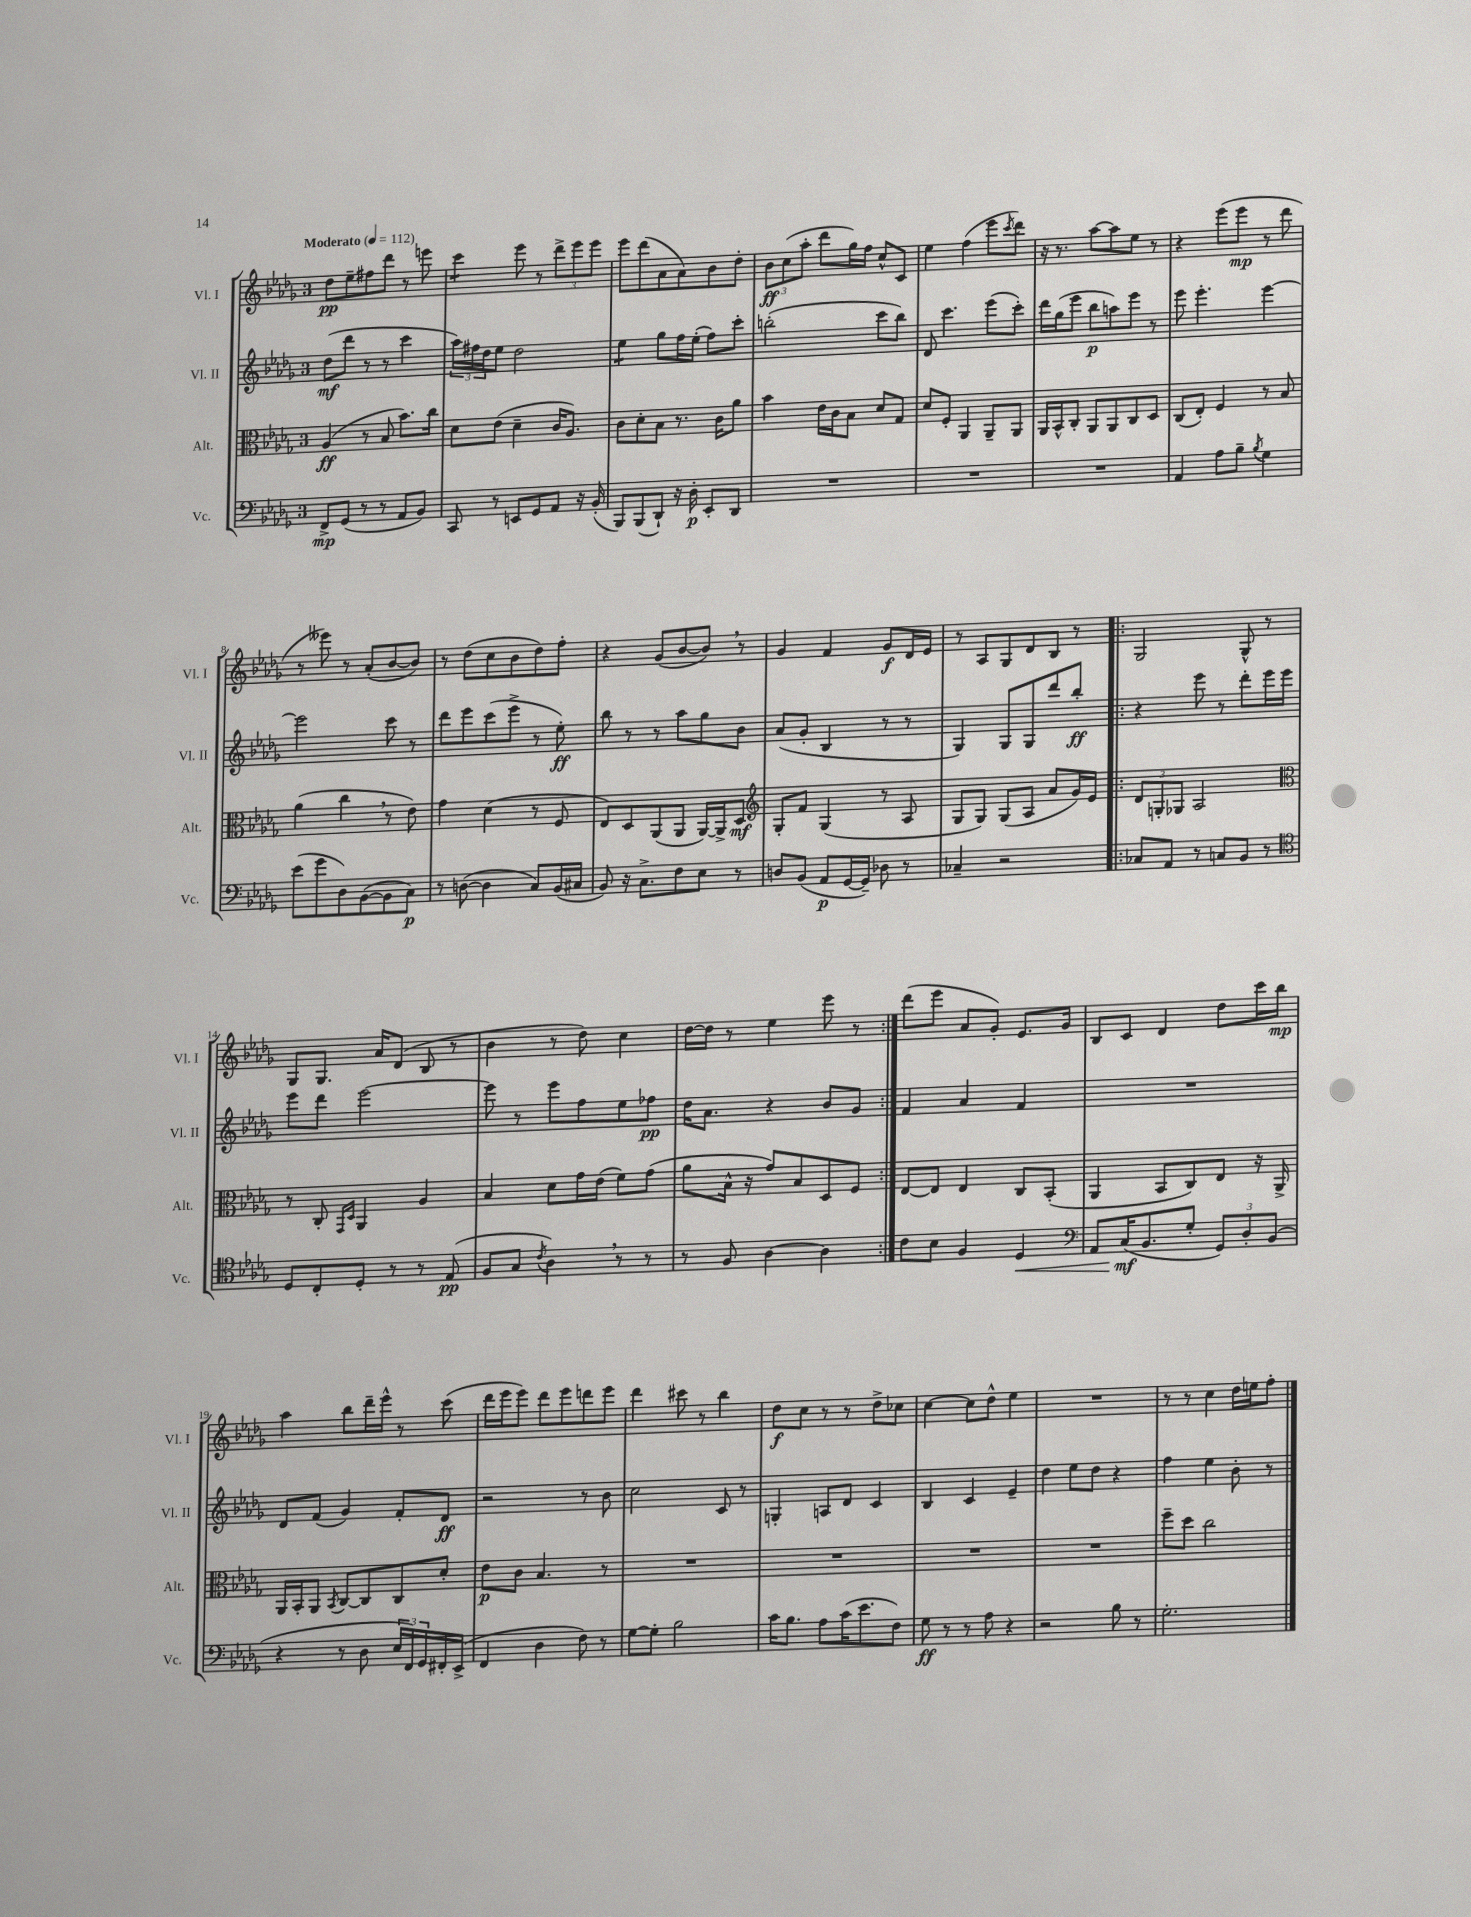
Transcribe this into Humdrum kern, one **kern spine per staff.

**kern	**dynam	**kern	**dynam	**kern	**dynam	**kern	**dynam
*part4	*part4	*part3	*part3	*part2	*part2	*part1	*part1
*staff4	*staff4	*staff3	*staff3	*staff2	*staff2	*staff1	*staff1
*I"Vc.	*	*I"Alt.	*	*I"Vl. II	*	*I"Vl. I	*
*I'Vc.	*	*I'Alt.	*	*I'Vl. II	*	*I'Vl. I	*
*clefF4	*	*clefC3	*	*clefG2	*	*clefG2	*
*k[b-e-a-d-g-]	*	*k[b-e-a-d-g-]	*	*k[b-e-a-d-g-]	*	*k[b-e-a-d-g-]	*
*M3/4	*	*M3/4	*	*M3/4	*	*M3/4	*
*MM112	*	*MM112	*	*MM112	*	*MM112	*
=1	=1	=1	=1	=1	=1	=1	=1
!	!	!	!	!	!	!LO:TX:a:B:t=Moderato	!
8FF^/L	mp	(4A-/	ff	(8dd-\L	mf	8dd-\L	pp
(8GG-/J	.	.	.	8ddd-\J	.	8ee-~\	.
8r	.	8r	.	8r	.	8ff#X\	.
8r	.	8B-/	.	8r	.	8ddd-\J	.
8AA-/L	.	8.b-\L)	.	4ccc\	.	8r	.
8BB-/J)	.	.	.	.	.	8eeen\	.
.	.	16cc\Jk	.	.	.	.	.
=2	=2	=2	=2	=2	=2	=2	=2
*	*	*	*	*	*	*tremolo	*
8CC/	.	8d-\L	.	24aa-\LL)	.	8ccc\L	.
.	.	.	.	24ff#X\	.	.	.
.	.	.	.	24dd-\J	.	.	.
8r	.	(8e-\J	.	8ee-\J	.	8ccc\J	.
*	*	*	*	*	*	*Xtremolo	*
8EEn/L	.	4d-~\	.	2dd-\	.	8eee-\	.
8GG-/	.	.	.	.	.	8r	.
8AA-/J	.	16c/KL	.	.	.	12ddd-^\L	.
.	.	8.A-/J)	.	.	.	.	.
.	.	.	.	.	.	12eee-\	.
16r	.	.	.	.	.	.	.
.	.	.	.	.	.	12eee-\J	.
(16BB-'/	.	.	.	.	.	.	.
=3	=3	=3	=3	=3	=3	=3	=3
*	*	*	*	*tremolo	*	*	*
8BBB-/L)	.	8c\L	.	8ee-\L	.	8eee-\L	.
(8BBB-/	.	8d-'\	.	8ee-\J	.	(8ddd-\	.
*	*	*	*	*Xtremolo	*	*	*
8DD-`/J)	.	8B-\J	.	8gg-\L	.	8a-\	.
16r	.	8.r	.	16ff\L	.	8a-\)	.
16D-'\	p	.	.	(16ee-'\JJ	.	.	.
8EE-'/L	.	.	.	8ff\L)	.	8b-\	.
.	.	16c\KL	.	.	.	.	.
8DD-/J	.	8a-\J	.	8ccc'\J	.	8dd-'\J	.
=4	=4	=4	=4	=4	=4	=4	=4
2.r	.	4b-\	.	(2bbn'\	.	12b-\L	ff
.	.	.	.	.	.	(12cc\	.
.	.	.	.	.	.	12aa-'\J	.
.	.	16e-\LL	.	.	.	8ddd-\L	.
.	.	16c\J	.	.	.	.	.
.	.	8B-\J	.	.	.	16gg-\L)	.
.	.	.	.	.	.	16ff\JJ	.
.	.	8d-/L	.	8ccc\L	.	8cc^^/L	.
.	.	8G-/J	.	8bb\J)	.	8c/J	.
=5	=5	=5	=5	=5	=5	=5	=5
2.r	.	8d-/L	.	8d-/	.	4ee-\	.
.	.	8F'/J	.	4.ccc\	.	.	.
.	.	4AA-/	.	.	.	(4ff\	.
.	.	8AA-~/L	.	(8eee-\L	.	8eee-\L	.
.	.	.	.	.	.	8qccc/	.
.	.	8AA-/J	.	8ccc'\J)	.	8ddd-\J)	.
=6	=6	=6	=6	=6	=6	=6	=6
2.r	.	16AA-/LL	.	16ddd-\LL	.	16r	.
.	.	16BB-^^/J	.	(16gg-\J	.	8.r	.
.	.	8C'/J	.	8eee-\J	.	.	.
.	.	8AA-/L	.	8bb-\L	p	[8aa-\L	.
.	.	8AA-/	.	8aan\)	.	8aa-\]	.
.	.	8C/	.	8eee-\J	.	8ee-\J	.
.	.	8D-/J	.	8r	.	8r	.
=7	=7	=7	=7	=7	=7	=7	=7
4AA-/	.	(8C/L	.	8eee-\	.	4r	.
.	.	8E-'/J)	.	4.eee-'\	.	.	.
8A-\L	.	4F/	.	.	.	(8eee-\L	.
8B-~\J	.	.	.	.	.	8eee-\J	mp
8qB-/	.	.	.	.	.	.	.
4G-\	.	8r	.	[4eee-\	.	8r	.
.	.	8B-/	.	.	.	8ddd-\	.
!!LO:LB:g=z
=8	=8	=8	=8	=8	=8	=8	=8
(8e-\L	.	(4a-\	.	2eee-\]	.	8r	.
8g-\	.	.	.	.	.	8eee--X\)	.
8D-\)	.	4cc,\	.	.	.	8r	.
([8BB-\	.	.	.	.	.	(8a-'/L	.
8BB-\]	.	8r	.	8ccc\	.	[8b-/	.
8C\J)	p	8e-\)	.	8r	.	8b-/J])	.
=9	=9	=9	=9	=9	=9	=9	=9
8r	.	4g-\	.	8ddd-\L	.	8r	.
([8Dn\	.	.	.	8eee-\	.	(8dd-\L	.
4D\]	.	(4d-\	.	(8ccc\	.	8cc\	.
.	.	.	.	8eee-^\J	.	8b-\	.
8C/L)	.	8r	.	8r	.	8dd-\)	.
(16BB-/L	.	8F/	.	8ee-'\)	ff	8ff'\J	.
16C#X/JJ	.	.	.	.	.	.	.
=10	=10	=10	=10	=10	=10	=10	=10
8BB-/)	.	8E-/L)	.	8bb-\	.	4r	.
16r	.	8D-/	.	8r	.	.	.
8.C^\L	.	.	.	.	.	.	.
.	.	(8AA-/	.	8r	.	(8g-/L	.
8F\	.	8AA-/J	.	8aa-\L	.	[8b-/	.
8E-\J	.	[16AA-/LL)	.	8gg-\	.	8b-,/J])	.
.	.	16AA-^/J]	.	.	.	.	.
8r	.	8D-/J	mf	8b-\J	.	8r	.
=11	=11	=11	=11	=11	=11	=11	=11
*	*	*clefG2	*	*	*	*	*
8Dn/L	.	8G-'/L	.	(8a-/L	.	4g-/	.
(8BB-/J	.	8f/J	.	8g-'/J	.	.	.
8AA-/L	p	(4G-/	.	4B-/	.	4f/	.
[16GG-/L	.	.	.	.	.	.	.
16GG-~/JJ])	.	.	.	.	.	.	.
8D-X\	.	8r	.	8r	.	8g-/L	f
8r	.	8A-/	.	8r	.	16d-/L	.
.	.	.	.	.	.	16e-/JJ	.
=12	=12	=12	=12	=12	=12	=12	=12
4C-X~/	.	8G-/L	.	4G-/)	.	8r	.
.	.	8G-/J)	.	.	.	8A-/L	.
2r	.	(8G-/L	.	8G-/L	.	8G-/	.
.	.	8A-/J	.	8G-/	.	8d-/	.
.	.	8a-/L	.	8ddd-/	.	8B-/J	.
.	.	16g-/L)	.	8bb-'/J	ff	8r	.
.	.	16e-/JJ	.	.	.	.	.
=13!|:	=13!|:	=13!|:	=13!|:	=13!|:	=13!|:	=13!|:	=13!|:
8C-X/L	.	12d-/L	.	4r	.	2G-/	.
.	.	12Gn'/	.	.	.	.	.
8AA-/J	.	.	.	.	.	.	.
.	.	12G-X/J	.	.	.	.	.
8r	.	2A-/	.	8eee-\	.	.	.
8Cn/L	.	.	.	8r	.	.	.
8BB-/J	.	.	.	8ddd-'\L	.	8G-^^/	.
8r	.	.	.	16eee-\L	.	8r	.
.	.	.	.	16eee-\JJ	.	.	.
!!LO:LB:g=z
=14	=14	=14	=14	=14	=14	=14	=14
*clefC4	*	*clefC3	*	*	*	*	*
8D-/L	.	8r	.	8eee-\L	.	8G-/L	.
8C'/	.	8C'/	.	8ddd-\J	.	8.G-/J	.
.	.	16qqGG-/LL	.	.	.	.	.
.	.	16qqD-/JJ	.	.	.	.	.
8D-'/J	.	4AA-/	.	[2eee-\	.	.	.
.	.	.	.	.	.	16a-/KL	.
8r	.	.	.	.	.	(8d-/J	.
8r	.	4A-/	.	.	.	8B-/	.
(8E-/	pp	.	.	.	.	8r	.
=15	=15	=15	=15	=15	=15	=15	=15
8F/L	.	4B-/	.	8eee-\]	.	4b-\	.
8G-/J	.	.	.	8r	.	.	.
8qc/	.	.	.	.	.	.	.
4A-,\)	.	8d-\L	.	8eee-\L	.	8r	.
.	.	16g-\L	.	8ff\	.	8dd-\)	.
.	.	(16e-\JJ	.	.	.	.	.
8r	.	8f\L)	.	8ee-\	.	4cc\	.
8r	.	(8g-\J	.	8ff-X\J	pp	.	.
=16	=16	=16	=16	=16	=16	=16	=16
8r	.	8a-\L	.	16dd-\KL	.	[16dd-\LL	.
.	.	.	.	8.a-\J	.	16dd-\JJ]	.
8F/	.	16B-^^\Jk	.	.	.	8r	.
.	.	16r	.	.	.	.	.
[4A-\	.	8g-/L)	.	4r	.	4ee-\	.
.	.	8B-/	.	.	.	.	.
4A-\]	.	8D-/	.	8b-/L	.	8eee-\	.
.	.	8F/J	.	8g-/J	.	8r	.
=17:|!	=17:|!	=17:|!	=17:|!	=17:|!	=17:|!	=17:|!	=17:|!
8c\L	.	[8E-/L	.	4f/	.	(8ddd-\L	.
8B-\J	.	8E-/J]	.	.	.	8eee-\J	.
4F/	.	4E-/	.	4a-/	.	8a-/L	.
.	.	.	.	.	.	8g-'/J)	.
!	!LO:HP:b	!	!	!	!	!	!
4D-/	<	8C/L	.	4f/	.	8.e-/L	.
.	.	(8BB-'/J	.	.	.	.	.
.	.	.	.	.	.	16g-/Jk	.
=18	=18	=18	=18	=18	=18	=18	=18
*clefF4	*	*	*	*	*	*	*
8AA-/L	.	4AA-/	.	2.r	.	8B-/L	.
(16C/K	mf	.	.	.	.	8c/J	.
8.BB-/	[	.	.	.	.	.	.
.	.	8BB-/L	.	.	.	4d-/	.
8G-'/J	.	8C/)	.	.	.	.	.
12GG-/L)	.	8E-/J	.	.	.	8dd-\L	.
12D-'/	.	.	.	.	.	.	.
.	.	16r	.	.	.	16ccc\L	.
(12BB-/J	.	.	.	.	.	.	.
.	.	16AA-^/	.	.	.	16bb-\JJ	mp
!!LO:LB:g=z
=19	=19	=19	=19	=19	=19	=19	=19
4r	.	16AA-/LL	.	8d-/L	.	4aa-\	.
.	.	16BB-'/J	.	.	.	.	.
.	.	8AA-/J	.	(8f/J	.	.	.
.	.	8qBB-/	.	.	.	.	.
8r	.	[8C/L	.	4g-/)	.	8bb-\L	.
8D-\	.	8C/]	.	.	.	16ddd-~\L	.
.	.	.	.	.	.	16eee-^^\JJ	.
24E-/LL	.	8C/	.	8f'/L	.	8r	.
24FF/)	.	.	.	.	.	.	.
24GG-/	.	.	.	.	.	.	.
16FF#X'/	.	8d-'/J	.	8d-/J	ff	(8ccc\	.
(16EE-^/JJ	.	.	.	.	.	.	.
=20	=20	=20	=20	=20	=20	=20	=20
4FF/	.	8e-\L	p	2r	.	16ddd-\LL	.
.	.	.	.	.	.	16eee-\J	.
.	.	8c\J	.	.	.	8eee-\J)	.
4D-\	.	4.B-/	.	.	.	8ddd-\L	.
.	.	.	.	.	.	8eee-\	.
8F\)	.	.	.	8r	.	8dddn\	.
8r	.	8r	.	8b-\	.	8eee-\J	.
=21	=21	=21	=21	=21	=21	=21	=21
[8G-\L	.	2.r	.	2cc\	.	4ddd-\	.
8G-'\J]	.	.	.	.	.	.	.
2B-\	.	.	.	.	.	8ccc#X\	.
.	.	.	.	.	.	8r	.
.	.	.	.	8c/	.	4bb-\	.
.	.	.	.	8r	.	.	.
=22	=22	=22	=22	=22	=22	=22	=22
16c\KL	.	2.r	.	4Gn'/	.	8dd-\L	f
8.B-\J	.	.	.	.	.	.	.
.	.	.	.	.	.	8cc\J	.
8A-\L	.	.	.	8An/L	.	8r	.
(16c\K	.	.	.	8d-/J	.	8r	.
8.e-\	.	.	.	.	.	.	.
.	.	.	.	4c/	.	8dd-^\L	.
8F\J)	.	.	.	.	.	8cc-X\J	.
=23	=23	=23	=23	=23	=23	=23	=23
8G-\	ff	2.r	.	4B-/	.	[4cc\	.
8r	.	.	.	.	.	.	.
8r	.	.	.	4c/	.	8cc\L]	.
8A-\	.	.	.	.	.	8dd-^^\J	.
4r	.	.	.	4e-~/	.	4ee-\	.
=24	=24	=24	=24	=24	=24	=24	=24
2r	.	2.r	.	4dd-\	.	2.r	.
.	.	.	.	8ee-\L	.	.	.
.	.	.	.	8dd-\J	.	.	.
8B-\	.	.	.	4r	.	.	.
8r	.	.	.	.	.	.	.
=25	=25	=25	=25	=25	=25	=25	=25
2.G-'\	.	8ff~\L	.	4ff\	.	8r	.
.	.	8dd-\J	.	.	.	8r	.
.	.	2cc\	.	4ee-\	.	4cc\	.
.	.	.	.	8b-'\	.	16dd-\LL	.
.	.	.	.	.	.	16een\J	.
.	.	.	.	8r	.	8ff'\J	.
==	==	==	==	==	==	==	==
*-	*-	*-	*-	*-	*-	*-	*-
